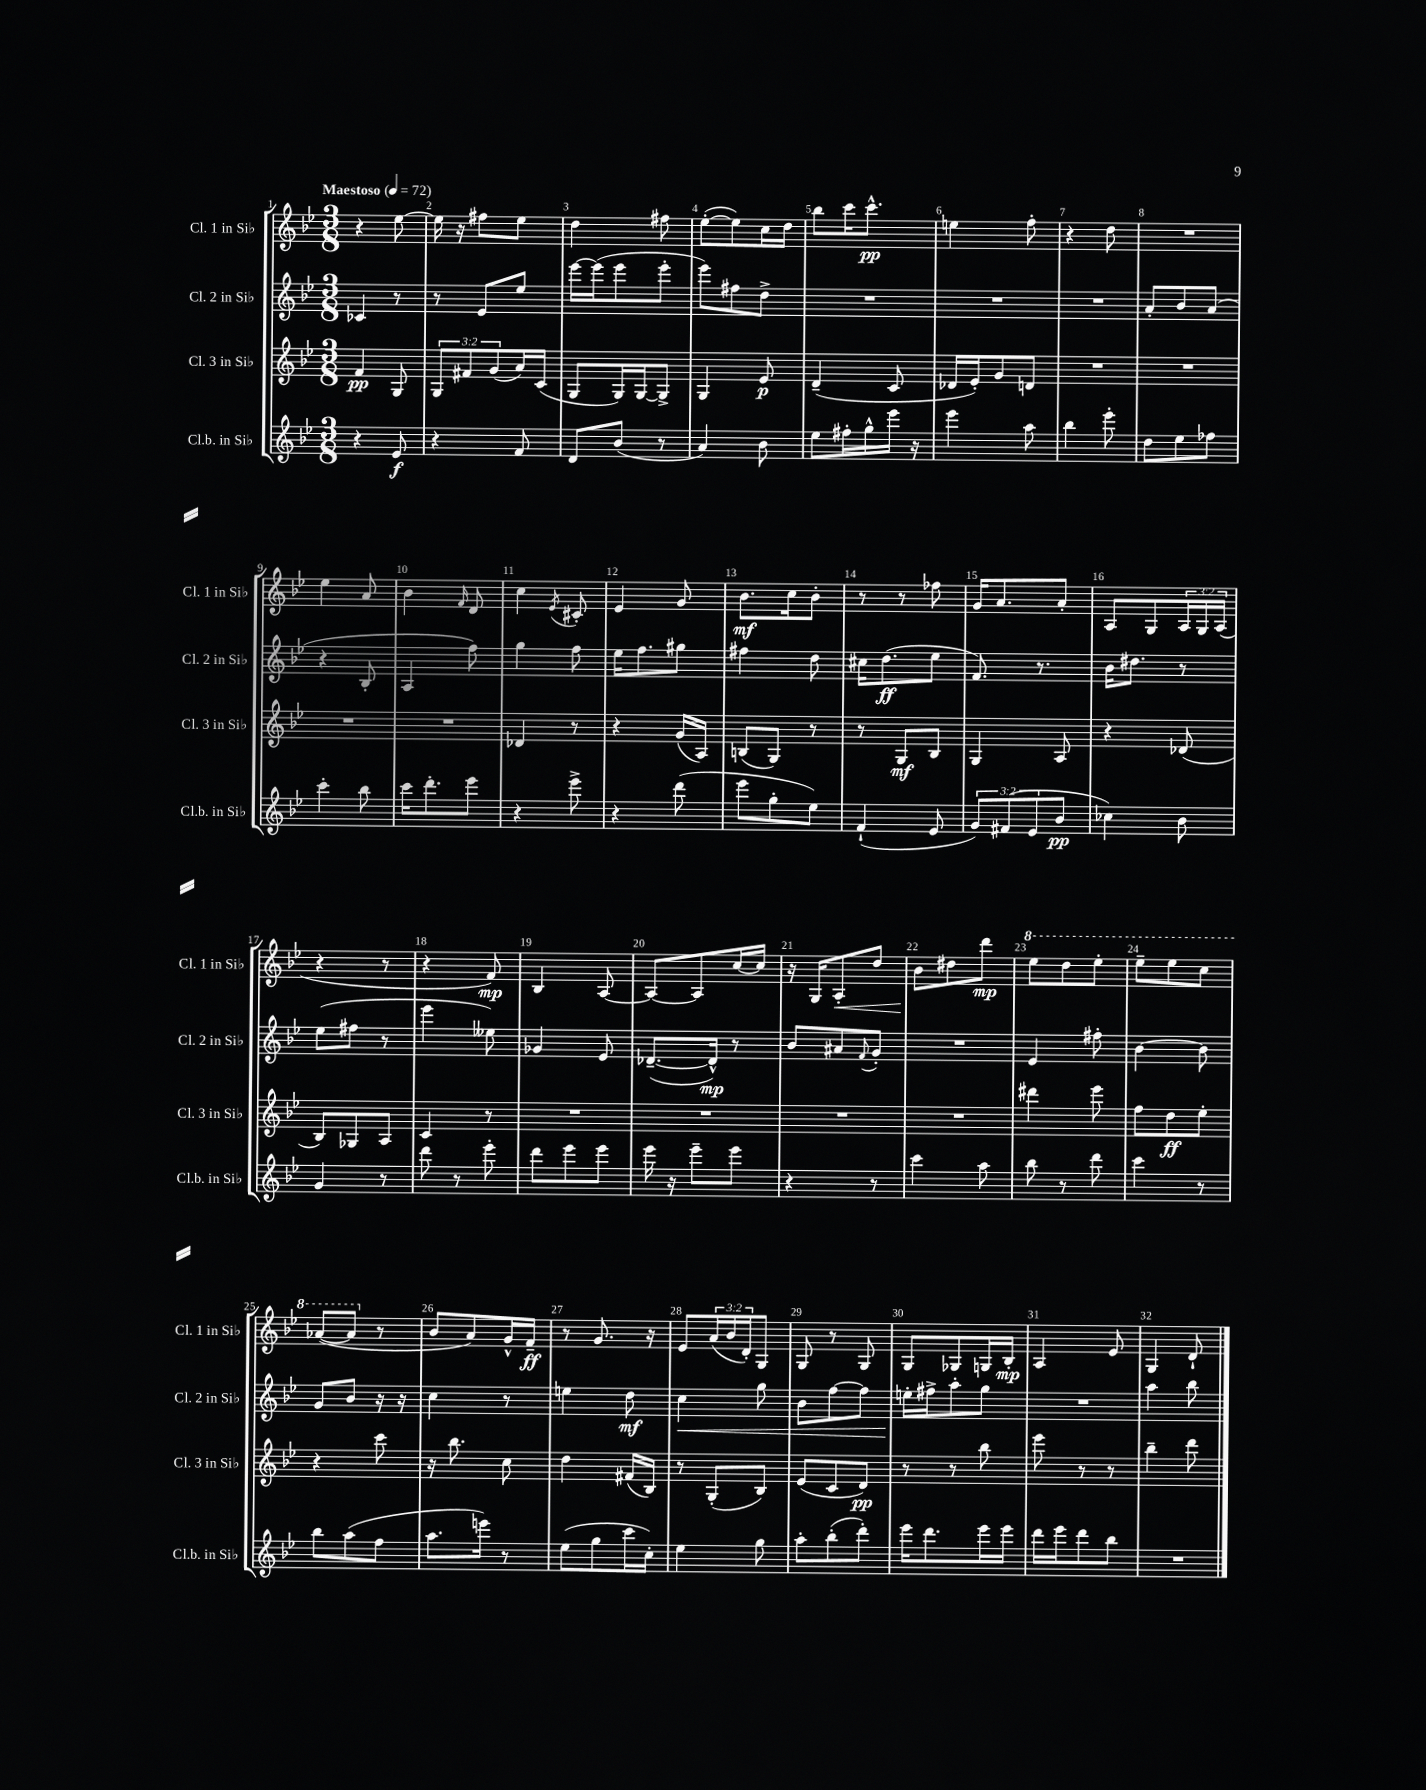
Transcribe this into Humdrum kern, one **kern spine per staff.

**kern	**kern	**kern	**kern
*staff4	*staff3	*staff2	*staff1
*clefG2	*clefG2	*clefG2	*clefG2
*k[b-e-]	*k[b-e-]	*k[b-e-]	*k[b-e-]
*M3/8	*M3/8	*M3/8	*M3/8
*MM72	*MM72	*MM72	*MM72
4r	4f	4c-	4r
8e-	8G	8r	[8ee-
=	=	=	=
4r	12G	8r	16ee-]
.	.	.	16r
.	12f#	.	.
.	.	8e-	8ff#
.	(12g	.	.
8f	16a)	8ee-	8ee-
.	(16c	.	.
=	=	=	=
8d	8G	[16eee-	4dd
.	.	(16eee-]	.
(8b-	16G)	8eee-	.
.	[16G	.	.
8r	8G^]	8eee-'	8ff#
=	=	=	=
4a)	4G	8eee-)	([8ee-'
.	.	8ff#	8ee-])
8b-	8e-	8dd^	16cc
.	.	.	16dd
=	=	=	=
8ee-	(4d~	4.r	8bb-
16ff#'	.	.	16ccc
16gg^^	.	.	8.ccc^^
16eee-	8c	.	.
16r	.	.	.
=	=	=	=
4eee-	16d-	4.r	4ee
.	16e-')	.	.
.	8g	.	.
8aa	8d	.	8ff'
=	=	=	=
4bb-	4.r	4.r	4r
8eee-'	.	.	8dd
=	=	=	=
8dd	4.r	8a'	4.r
8ee-	.	8b-	.
8ff-	.	(8a	.
=	=	=	=
4ccc'	4.r	4r	4ee-
8bb-	.	8B-'	8a
=	=	=	=
16ccc	4.r	4A	4b-
8.ddd'	.	.	.
.	.	.	16qqf
8eee-	.	8ff)	8d
=	=	=	=
4r	4d-	4gg	4cc
.	.	.	8qe-
8eee-^	8r	8ff	8c#'
=	=	=	=
4r	4r	16ee-	4e-
.	.	8.ff	.
(8ddd	(16g	8gg#	8g
.	16A)	.	.
=	=	=	=
8eee-	(8B	4ff#	8.b-
8gg'	8G)	.	.
.	.	.	16cc
8ee-)	8r	8dd	8b-'
=	=	=	=
(4f`	8r	16cc#	8r
.	.	(8.dd	.
.	8G	.	8r
8e-	8B-	8ee-	8ff-
=	=	=	=
12g)	4G	8.f)	16g
.	.	.	8.a
(12f#	.	.	.
12e-	.	.	.
.	.	8.r	.
8b-	8A	.	8a'
=	=	=	=
4cc-)	4r	16b-	8A
.	.	8.dd#	.
.	.	.	8G
8b-	(8d-	8r	24A
.	.	.	24G
.	.	.	(24A
=	=	=	=
4g	8B-)	(8ee-	4r
.	8G-	8ff#	.
8r	8A	8r	8r
=	=	=	=
8ddd	4c	4eee-	4r
8r	.	.	.
8eee-'	8r	8ee--)	8f)
=	=	=	=
8ddd	4.r	4g-	4B-
8eee-	.	.	.
8eee-	.	8e-	[8A
=	=	=	=
16eee-	4.r	([8.d-~	8A_
16r	.	.	.
8eee-~	.	.	8A]
.	.	16d-^^])	.
8eee-	.	8r	[16cc
.	.	.	16cc]
=	=	=	=
4r	4.r	8b-	16r
.	.	.	16G
.	.	8a#	8A'
.	.	8qqf	.
8r	.	8g'	8dd
=	=	=	=
4ccc	4.r	4.r	8b-
.	.	.	8dd#
8aa	.	.	8ddd
=	=	=	=
8bb-	4ddd#	4e-	8eee-
8r	.	.	8ddd
8ddd	8eee-	8ff#'	8eee-'
=	=	=	=
4ccc	8ff	[4b-	8eee-~
.	8dd	.	8eee-
8r	8ee-'	8b-]	8ccc
=	=	=	=
8bb-	4r	8g	([8aa-
(8aa	.	8b-	8aa-]
8ff	8ccc	16r	8r
.	.	16r	.
=	=	=	=
8.aa	16r	4cc	8b-
.	8.bb-	.	.
.	.	.	8a)
16eee)	.	.	.
8r	8cc	8r	16g^^
.	.	.	16f~
=	=	=	=
(8ee-	4dd	4ee	8r
8gg	.	.	8.g
16ccc	(16f#	8dd	.
16cc')	16B-)	.	16r
=	=	=	=
4ee-	8r	4cc	8e-
.	(8G'	.	(24a
.	.	.	24b-
.	.	.	24d')
8gg	8B-)	8gg	8G
=	=	=	=
8aa'	(8e-	8b-	8G
(8bb-'	8c	[8ff	8r
8ddd')	8d)	8ff]	8G
=	=	=	=
16eee-	8r	16ee'	8G
8.ddd	.	16ff#^	.
.	8r	8aa'	8G-
16eee-	8bb-	8gg	16G
16eee-	.	.	16B-'
=	=	=	=
16ddd	8eee-	4.r	4A
16eee-	.	.	.
8ddd	8r	.	.
8bb-	8r	.	8e-
=	=	=	=
4.r	4bb-~	4aa	4G
.	8ddd	8bb-	8d`
==	==	==	==
*-	*-	*-	*-
